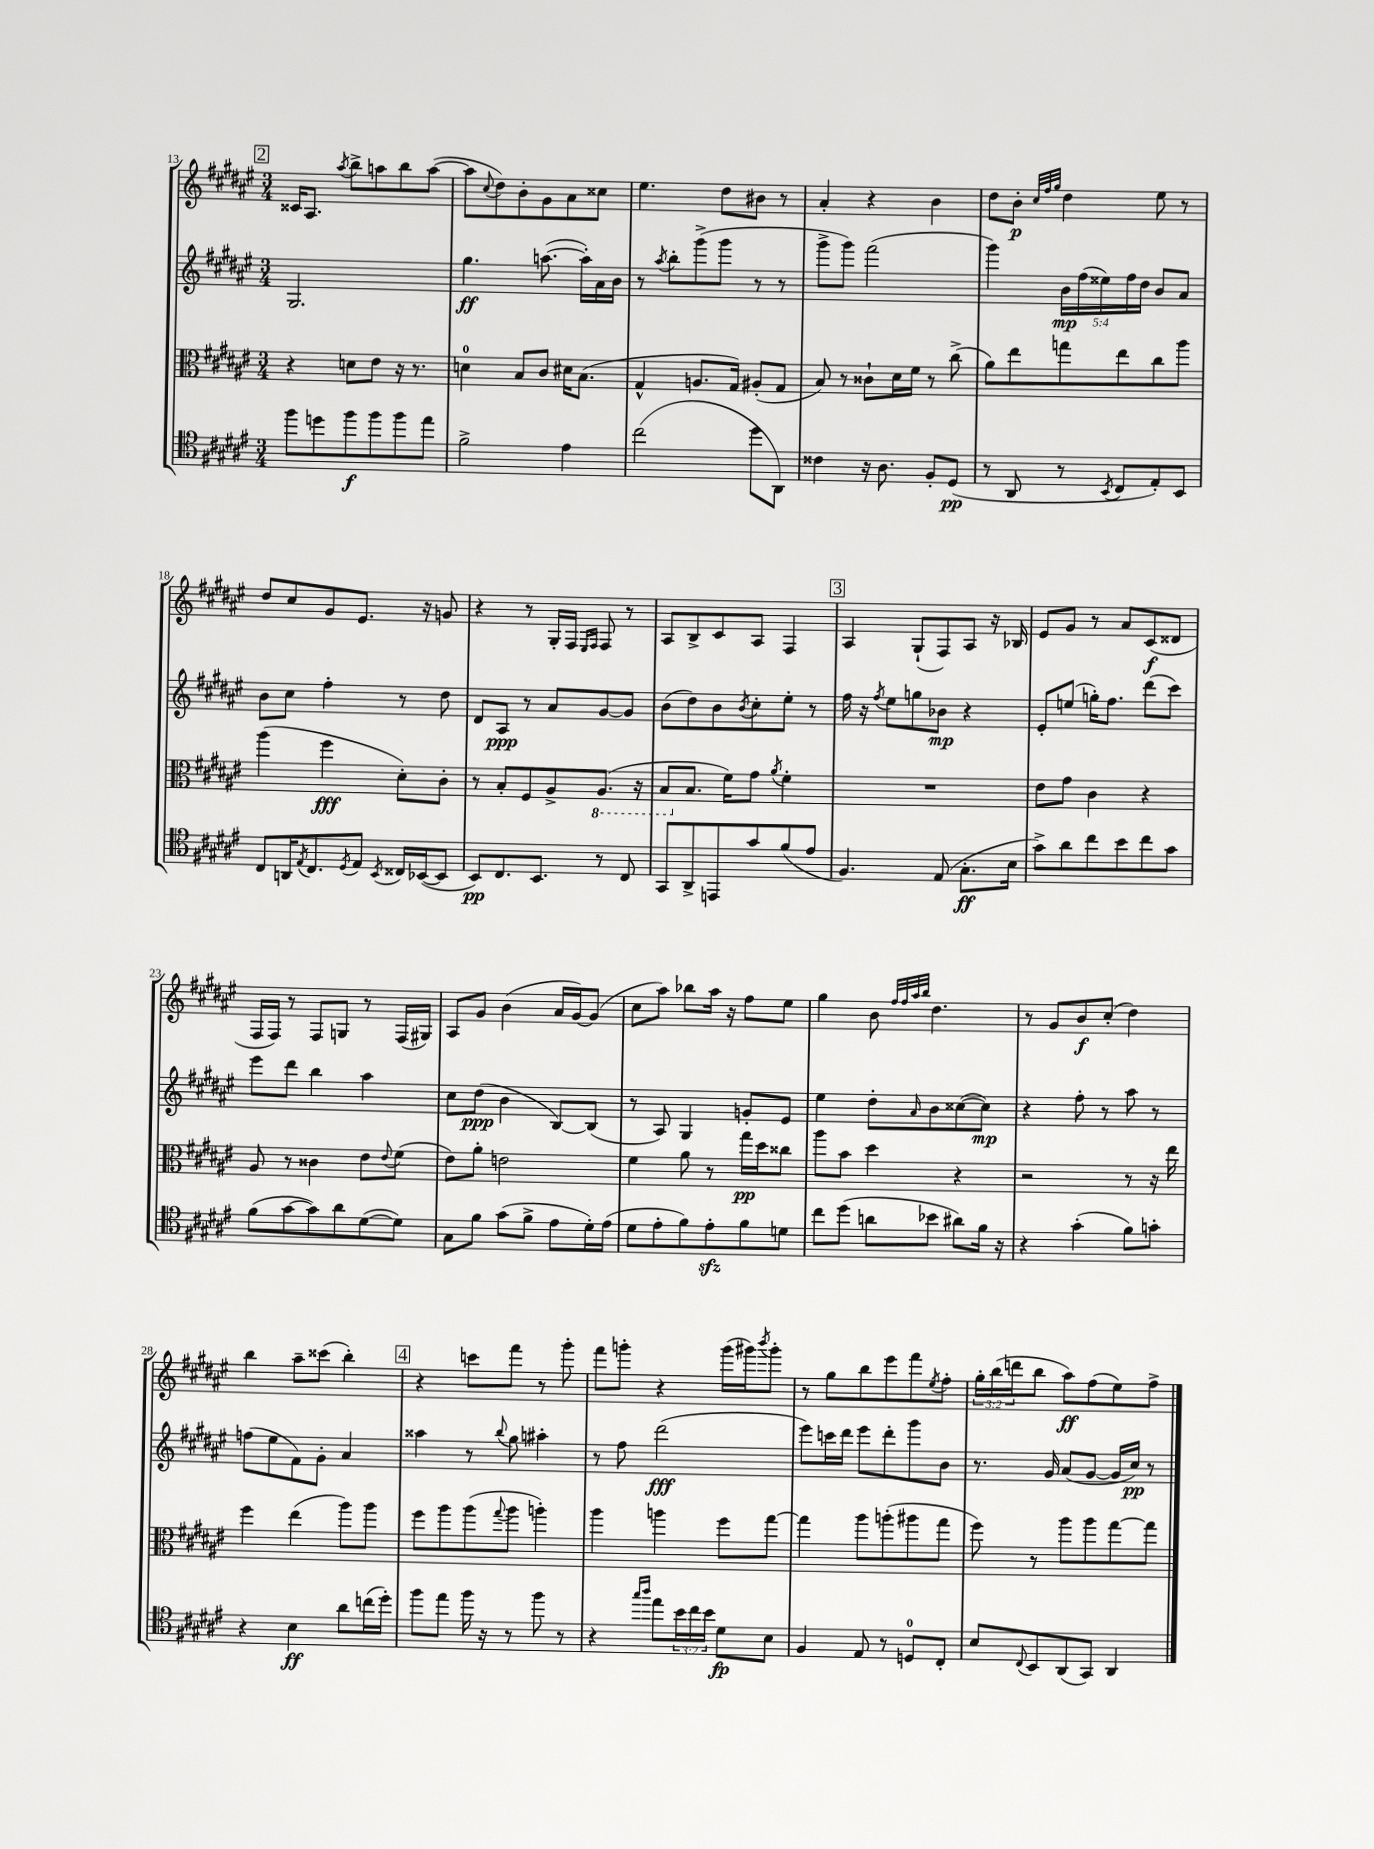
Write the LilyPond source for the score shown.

<<
\new StaffGroup <<
\new Staff = "s0" {
    \clef treble \key fis \major \numericTimeSignature \time 3/4 \override Staff.TupletNumber.text = #tuplet-number::calc-fraction-text
    \mark \markup { \box "2" } cisis'16 ais8. \acciaccatura { ais''8 } b''8-> a''8 b''8 a''8~( |
    a''8 \appoggiatura { cis''8 } dis''8) b'8-. gis'8 ais'8 cisis''8 |
    eis''4. dis''8 bis'8 r8 |
    ais'4-. r4 b'4 |
    dis''8 b'8-.\p \grace { cis''32 fis''32 gis''32 } dis''4 eis''8 r8 |
    dis''8 cis''8 gis'8 eis'8. r16 g'8 |
    r4 r8 gis16-. fis16 \grace { eis16 fis16 } fis8 r8 |
    ais8 b8-> cis'8 ais8 fis4 |
    \mark \markup { \box "3" } ais4 gis8-!( fis8) ais8 r16 bes16 |
    eis'8 gis'8 r8 ais'8 cis'8\f( disis'8 |
    fis16 fis16) r8 fis8 g8 r8 fis16( gis16) |
    ais8 gis'8 b'4( ais'16 gis'16~) gis'8( |
    cis''8 ais''8) bes''8 ais''16 r16 fis''8 eis''8 |
    gis''4 b'8 \grace { fis''32 fis''32 ais''32 b''32 } dis''4. |
    r8 gis'8 b'8\f cis''8-.( dis''4) |
    b''4 ais''8-- cisis'''8( b''4-.) |
    \mark \markup { \box "4" } r4 c'''8 fis'''8 r8 gis'''8-. |
    fis'''8 g'''8-. r4 g'''16( gis'''16) \acciaccatura { b'''8 } gis'''8-. |
    r8 gis''8 b''8 eis'''8 fis'''8 \acciaccatura { eis''8 } fis''8-. |
    \tuplet 3/2 { gis''16-. b''16( d'''16 } b''8 ais''8\ff) fis''8( eis''8) fis''8-> \bar "|." |
}
\new Staff = "s1" {
    \clef treble \key fis \major \numericTimeSignature \time 3/4 \override Staff.TupletNumber.text = #tuplet-number::calc-fraction-text
    \mark \markup { \box "2" } gis2. |
    gis''4.\ff a''8.~( a''16-.) ais'16 b'16 |
    r8 \acciaccatura { ais''8 } b''8-. gis'''8->( gis'''8 r8 r8 |
    gis'''8-> gis'''8) fis'''2( |
    gis'''4) \tuplet 5/4 { b'16\mp fis''16( eisis''16) fis''16 dis''16 } b'8 ais'8 |
    b'8 cis''8 fis''4-. r8 dis''8 |
    dis'8 ais8\ppp r8 ais'8 gis'8~ gis'8 |
    b'8( dis''8) b'8 \acciaccatura { b'8 } cis''8-. eis''8-. r8 |
    \mark \markup { \box "3" } fis''16 r16 \acciaccatura { fis''8 } eis''8 g''8 bes'8\mp r4 |
    eis'8-. e''8( g''16-.) fis''8. dis'''8( cis'''8) |
    eis'''8 dis'''8 b''4 ais''4 |
    cis''8 dis''8\ppp( b'4 b8~) b8( |
    r8 ais8) gis4 g'8-. eis'8 |
    eis''4 dis''8-. \grace { ais'16 } b'8 cisis''8~( cisis''8\mp) |
    r4 fis''8-. r8 ais''8 r8 |
    f''8( eis''8 fis'8) gis'8-. ais'4 |
    \mark \markup { \box "4" } aisis''4 r8 \appoggiatura { b''8 } gis''8 ais''4-. |
    r8 fis''8 dis'''2\fff( |
    eis'''8) c'''16 dis'''16 eis'''8 dis'''8-. gis'''8 b'8 |
    r8. gis'16 ais'8( gis'8~ gis'16 cis''16\pp) r8 \bar "|." |
}
\new Staff = "s2" {
    \clef alto \key fis \major \numericTimeSignature \time 3/4
    \mark \markup { \box "2" } r4 d'8 eis'8 r16 r8. |
    d'4-0 b8 cis'8 dis'16 b8.( |
    gis4-^ a8. gis16) ais8-.( gis8 |
    b8) r8 cisis'8-! dis'16 fis'16 r8 cis''8->( |
    ais'8) eis''8 g''8 eis''8 cis''8 ais''8 |
    ais''4( fis''4\fff dis'8-.) cis'8-. |
    r8 b8-. fis8 ais8-> \ottava #-1 ais,8.( r16 |
    b,8 \ottava #0 b8. fis'16) gis'8 \acciaccatura { ais'8 } fis'4-. |
    \mark \markup { \box "3" } R2. |
    eis'8 gis'8 cis'4 r4 |
    ais8 r8 cisis'4 eis'8 \appoggiatura { eis'8 } fis'8( |
    eis'8) ais'8-. e'2 |
    fis'4 ais'8 r8 gis''16\pp dis''16 cisis''8 |
    ais''8 b'8 dis''4 r4 |
    r2 r8 r16 eis''16 |
    fis''4 eis''4( ais''8) ais''8 |
    \mark \markup { \box "4" } fis''8 ais''8 ais''8( \appoggiatura { gis''8 } ais''8 a''4-.) |
    ais''4 a''4 fis''8 gis''8~ |
    gis''4 ais''8 a''8-.( ais''8 gis''8 |
    fis''8) r8 ais''8 ais''8 gis''8~ gis''8 \bar "|." |
}
\new Staff = "s3" {
    \clef tenor \key fis \major \numericTimeSignature \time 3/4 \override Staff.TupletNumber.text = #tuplet-number::calc-fraction-text
    \mark \markup { \box "2" } fis''8 d''8 fis''8\f fis''8 fis''8 eis''8 |
    fis'2-> eis'4 |
    cis''2( dis''8 ais,8) |
    cisis'4 r16 ais8. fis8-. dis8\pp( |
    r8 ais,8 r8 \acciaccatura { b,8 } cis8 eis8-.) b,8 |
    cis8 a,16 \acciaccatura { eis8 } cis8. \acciaccatura { dis8 } eis8 \acciaccatura { b,8 } cisis16 bes,16~( bes,8 |
    b,8\pp) cis8. b,8. r8 cis8 |
    gis,8 ais,8-> e,8 gis'8 fis'8( eis'8 |
    \mark \markup { \box "3" } fis4.) eis8( gis8.-.\ff b16 |
    gis'8->) ais'8 cis''8 b'8 cis''8 gis'8 |
    fis'8( gis'8~ gis'8) ais'8 dis'8~( dis'8) |
    gis8 fis'8 gis'8( fis'8-> eis'8 dis'16-.) eis'16( |
    dis'8 eis'8-. fis'8) eis'8-.\sfz fis'8 d'8 |
    cis''8 dis''8( a'8 bes'8 ais'8) fis'16 r16 |
    r4 gis'4-.( fis'8) g'8-. |
    r4 b4\ff ais'8 c''16( dis''16-.) |
    \mark \markup { \box "4" } fis''8 eis''8 fis''16 r16 r8 fis''8 r8 |
    r4 \grace { gis''16 ais''16 } eis''8 \tuplet 3/2 { b'16 cis''16 b'16 } dis'8\fp b8 |
    fis4 eis8 r8 d8-0 cis8-. |
    b8 \appoggiatura { cis8 } b,8 ais,8( gis,8) ais,4 \bar "|." |
}
>>
>>
\layout { \context { \Score currentBarNumber = #13 } }
